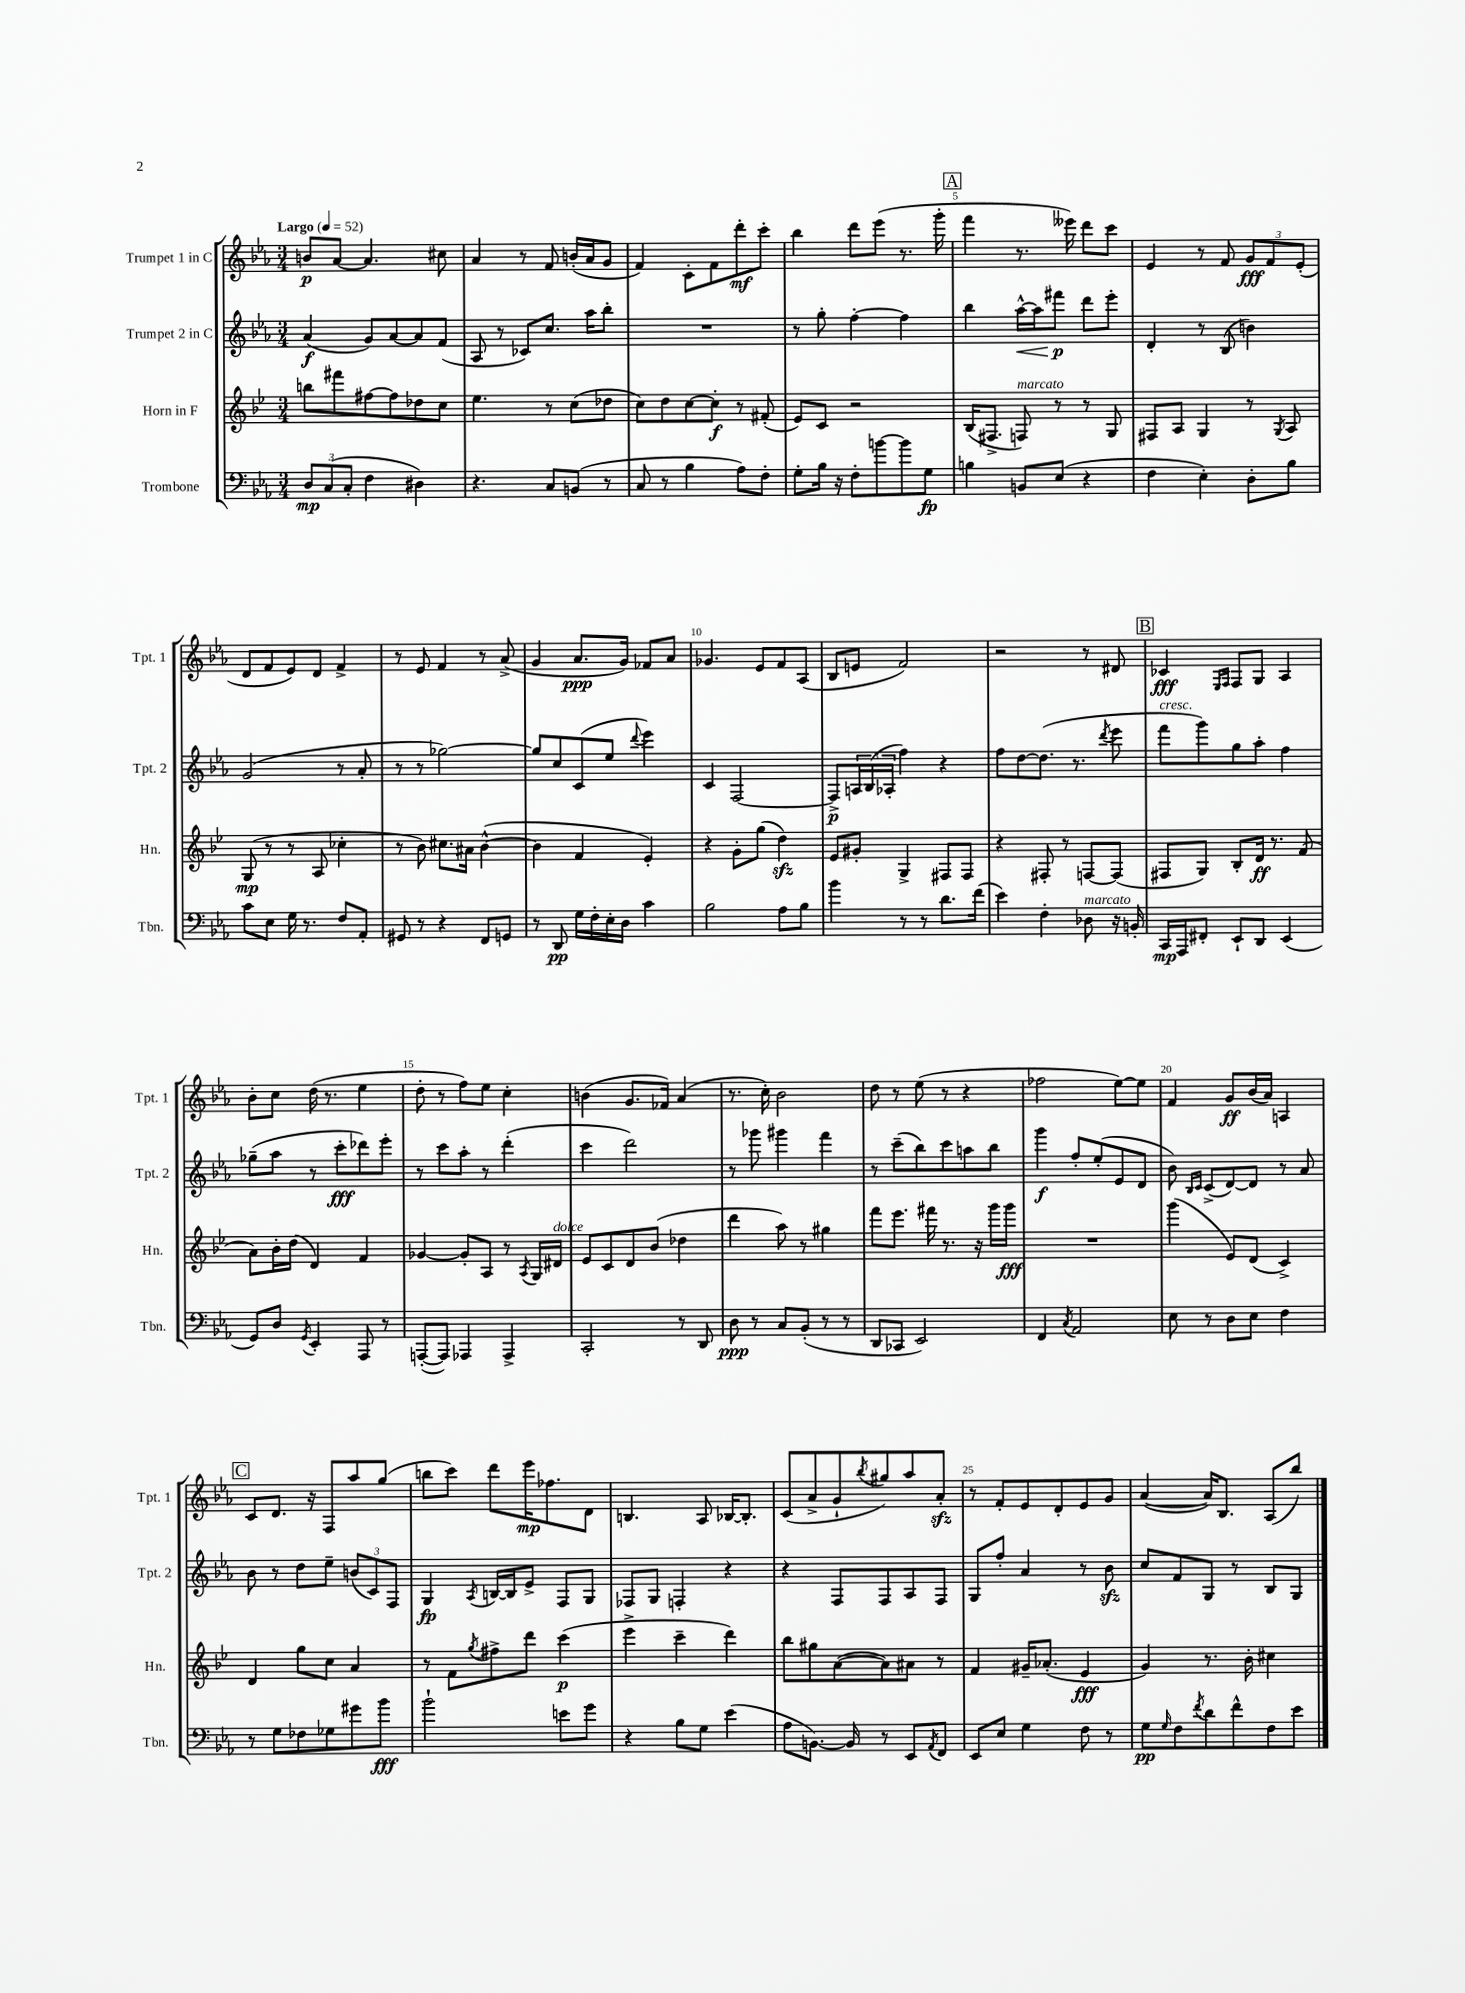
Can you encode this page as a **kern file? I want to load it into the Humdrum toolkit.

**kern	**kern	**kern	**kern
*staff4	*staff3	*staff2	*staff1
*clefF4	*clefG2	*clefG2	*clefG2
*k[b-e-a-]	*k[b-e-]	*k[b-e-a-]	*k[b-e-a-]
*M3/4	*M3/4	*M3/4	*M3/4
*MM52	*MM52	*MM52	*MM52
12D	8bb	(4a-	8b
(12C	.	.	.
.	8fff#	.	[8a-
12C'	.	.	.
4F	[8ff#	8g)	4.a-]
.	8ff#]	[8a-	.
4D#)	8dd-	8a-]	.
.	8cc	(8f	8cc#
=	=	=	=
4.r	4.ee-	8A-	4a-
.	.	8r	.
.	.	8c-)	8r
8C	8r	8.cc	8f
(8BB	(8cc	.	(16b'
.	.	16aa-	16a-
8r	8dd-	8bb-'	8g
=	=	=	=
8C	8cc)	2.r	4f)
8r	8dd	.	.
4B-	[8cc	.	8c'
.	8cc']	.	8f
8A-)	8r	.	8ddd'
8F'	(8f#'	.	8ccc'
=	=	=	=
8G'	8e-)	8r	4bb-
16B-	8c	8gg'	.
16r	.	.	.
8F'	2r	[4ff'	8ddd
[8b	.	.	(8eee-
8b]	.	4ff]	8.r
8G	.	.	.
.	.	.	16ggg'
=	=	=	=
4B	(16B-	4bb-	4fff
.	8.F#^	.	.
8BB	8F)	[16aa-^^	8.r
.	.	16aa-]	.
(8E-	8r	8fff#	.
.	.	.	16eee--)
4r	8r	8ddd	8ddd
.	8G	8eee-'	8ccc
=	=	=	=
4F	8F#	4d'	4e-
.	8A	.	.
4E-')	4G	8r	8r
.	.	(8B-	8f
8D'	8r	4b)	12g
.	.	.	12f
.	8qG	.	.
8B-	8A	.	.
.	.	.	(12e-'
=	=	=	=
8c	(8G	(2g	8d
8E-	8r	.	8f
16G	8r	.	8e-)
8.r	.	.	.
.	8A	.	8d
8F	4cc-'	8r	4f^
8AA-'	.	8a-'	.
=	=	=	=
8GG#	8r	8r	8r
8r	8b-)	8r	8e-
4r	8.cc#	[2gg-)	4f
.	16a#	.	.
8FF	([4b-^^	.	8r
8GG	.	.	(8a-^
=	=	=	=
8r	4b-]	8gg-]	4g
8DD	.	8cc	.
16G	4f	(8c	8.a-
16F'	.	.	.
16E-'	.	8ee-	.
16D	.	.	16g)
.	.	8qqddd	.
4c	4e-')	4eee-)	8f-
.	.	.	8a-
=	=	=	=
2B-	4r	4c	4.g-
.	8g'	[2F	.
.	(8gg	.	8e-
8A-	4dd)	.	8f
8B-	.	.	(8A-
=	=	=	=
4b-	8e-	8F^]	8B-
.	8g#'	24A	8e
.	.	(24B-	.
.	.	24A-'	.
8r	4G^	4ff)	2f)
8r	.	.	.
8.d	8F#	4r	.
.	8F#	.	.
(16f	.	.	.
=	=	=	=
4e-)	4r	8ff	2r
.	.	[8dd	.
4F'	8F#'	(8.dd]	.
.	8r	.	.
.	.	8.r	.
8D-	[8F	.	8r
.	.	8qddd	.
16r	(8F]	8eee-	8d#
16BB'	.	.	.
=	=	=	=
16CC	8F#	8fff	4c-
16AAA-	.	.	.
8FF#'	8G)	8ggg)	.
.	.	.	16qqE-
.	.	.	16qqF
8EE-`	8B-'	8gg	8F
8DD	16d	8aa-'	8G
.	8.r	.	.
(4EE-	.	4ff	4A-
.	(8f	.	.
=	=	=	=
8GG)	8a)	(8gg-~	8b-'
8D	16b-'	8aa-	8cc
.	(16dd	.	.
8qGG	.	.	.
4EE-'	4d)	8r	(16dd
.	.	.	8.r
.	.	8ccc'	.
8AAA-	4f	8ddd-)	4ee-
8r	.	8eee-'	.
=	=	=	=
([8AAA'	[4g-	8r	8dd'
8AAA])	.	8ccc	8r
4AAA-	8g-']	8aa-'	8ff)
.	8A	8r	8ee-
4AAA-^	8r	(4ddd'	4cc'
.	8qA	.	.
.	16G	.	.
.	16d#	.	.
=	=	=	=
2CC'	8e-	4ccc	(4b
.	8c	.	.
.	8d	2ddd)	8.g
.	(8b-	.	.
.	.	.	16f-)
8r	4dd-	.	(4a-
8DD	.	.	.
=	=	=	=
8D	4ddd	8r	8.r
8r	.	8ggg-	.
.	.	.	16cc')
8C	8aa)	4ggg#	2b-
(8BB-'	8r	.	.
8r	4gg#	4fff	.
8r	.	.	.
=	=	=	=
8DD	8fff	8r	8dd
8CC-	8.eee-	(8ccc~	8r
2EE-)	.	8bb-)	(8ee-
.	16fff#	.	.
.	8.r	8ccc	8r
.	.	8aa	4r
.	16r	.	.
.	16ggg	8bb-	.
.	16ggg	.	.
=	=	=	=
4FF	2.r	4ggg	2ff-
8qC	.	.	.
2AA-	.	8ff'	.
.	.	(8ee-'	.
.	.	8e-	[8ee-)
.	.	8d	8ee-]
=	=	=	=
8E-	(4ggg	8b-)	4f
.	.	16qqB-	.
.	.	16qqc	.
8r	.	(8c^	.
8D	8e-)	[8d)	8g
8E-	(8d	8d]	(16b-
.	.	.	16a-)
4F	4c^)	8r	4A
.	.	8a-	.
=	=	=	=
8r	4d	8b-	8c
8G	.	8r	8.d
8F-	8gg	8dd	.
.	.	.	16r
8G-	8cc	8ee-~	8F
8g#	4a	(12b	8aa-
.	.	12c)	.
8b-	.	.	(8gg
.	.	12F	.
=	=	=	=
2b-`	8r	4G	8bb
.	8f	.	8ccc)
.	8qgg	8qA-	.
.	8ff#^	[16B	8ddd
.	.	16B]	.
.	8ddd	8e-^	16eee-
.	.	.	8.ff-
8e	(4ccc	8F	.
8g	.	8G	8d
=	=	=	=
4r	4eee-^	8F-	4.B
.	.	8G	.
8B-	4ccc~	4F'	.
8G	.	.	8A-
(4e-	4ddd)	4r	[16B-
.	.	.	8.B-']
=	=	=	=
8A-	8bb-	4r	(8c
[8.BB)	8gg#	.	8a-^
.	([8a	8F	8g`
16BB]	.	.	.
.	.	.	8qbb-
8r	8a])	8F	8gg#)
8EE-	8a#	8A-	8aa-
8qAA-	.	.	.
8FF	8r	8F	8a-'
=	=	=	=
8EE-	4f	8G	8r
8E-	.	8ff'	8f'
4G	16g#~	4a-	8e-
.	(8.a-'	.	.
.	.	.	8d'
8F	4e-	8r	8e-
8r	.	8b-	8g
=	=	=	=
8G	4g)	8cc	([4a-
16qqG	.	.	.
8F	.	8f	.
8qf	.	.	.
8d	8.r	8G	16a-])
.	.	.	8.B-
8f^^	.	8r	.
.	16b-'	.	.
8F	4cc#	8B-	(8A-
8e-	.	8G	8bb-)
==	==	==	==
*-	*-	*-	*-
